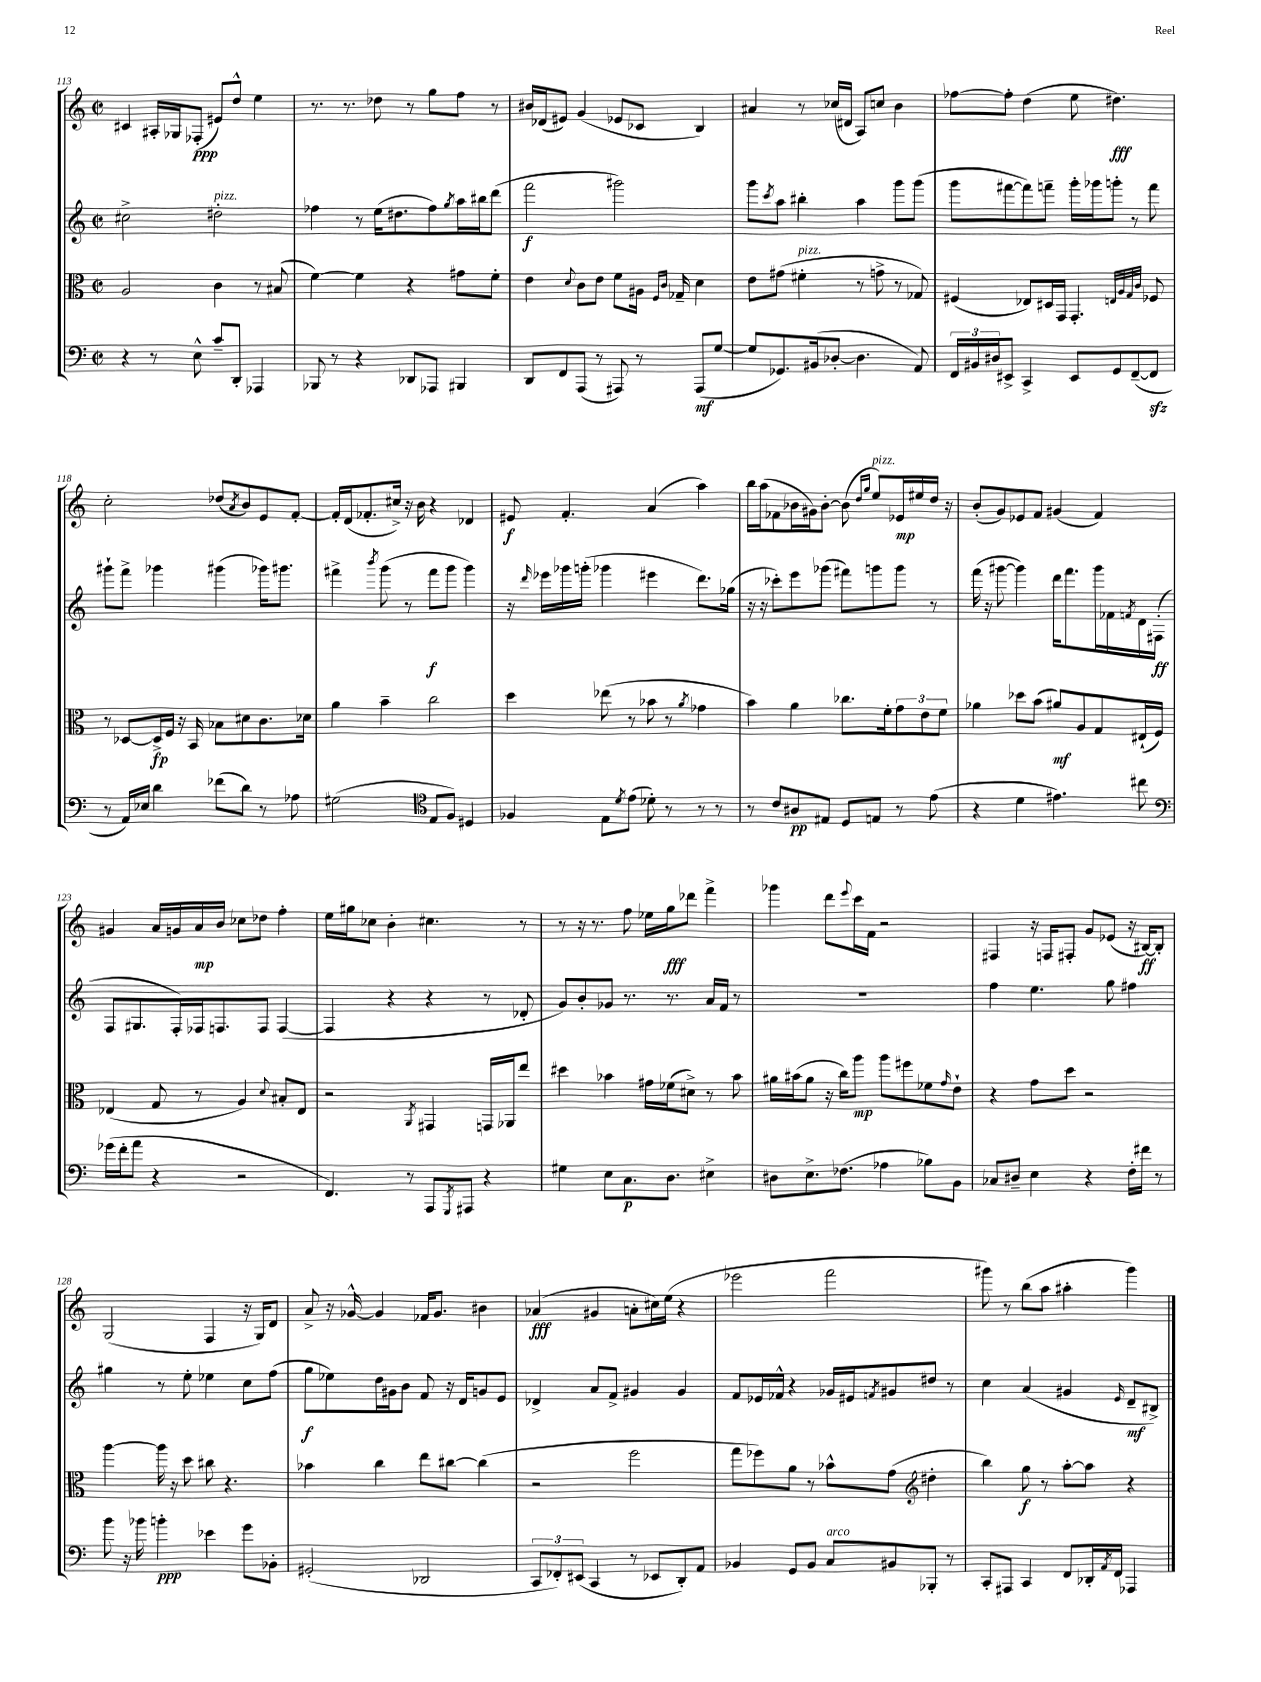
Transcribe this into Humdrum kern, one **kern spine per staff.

**kern	**kern	**kern	**kern
*staff4	*staff3	*staff2	*staff1
*clefF4	*clefC3	*clefG2	*clefG2
*k[]	*k[]	*k[]	*k[]
*M2/2	*M2/2	*M2/2	*M2/2
*met(c|)	*met(c|)	*met(c|)	*met(c|)
4r	2A	2cc#^	4c#
8r	.	.	16A#'
.	.	.	16G-
8E^^	.	.	(8F-'
8c~	4c	2dd#'	8e#)
8DD'	.	.	8dd^^
4AAA-	8r	.	4ee
.	(8B#	.	.
=	=	=	=
8BBB-	[4f)	4ff-	8.r
8r	.	.	.
.	.	.	8.r
4r	4f]	8r	.
.	.	(16ee	8dd-
.	.	8.dd#	.
8DD-	4r	.	8r
8AAA-	.	8ff-)	8gg
.	.	8qgg	.
4BBB#	8g#	16aa	8ff
.	.	16bb#	.
.	8f'	(8ddd	8r
=	=	=	=
8DD	4e	2fff	16b#
.	.	.	(16d-
8FF	.	.	8e#)
.	8qqd	.	.
(8AAA	8c	.	(4g
8r	8e	.	.
8AAA#)	8f	2ggg#)	8e-
8r	16A#	.	8c-
.	16qqF	.	.
.	16qqc	.	.
.	16G-~	.	.
(8AAA#	4d	.	4B)
[8G	.	.	.
=	=	=	=
8G]	8e	8ggg	4a#
.	.	8qccc	.
8.GG-)	(8g#	8aa	.
.	4f#'	4bb#'	8r
(16BB#	.	.	.
[8D-'	.	.	(16cc-
.	.	.	16d#
4.D-]	8r	4aa	8A)
.	8g^	.	8cc
.	8r	8ggg	4b
8AA)	8G-)	(8ggg	.
=	=	=	=
24FF	(4F#	8ggg	[8ff-
24BB#	.	.	.
24D#	.	.	.
8EE#^	.	[8fff#	8ff-']
4CC^	8E-)	8fff#])	(4dd
.	16D#	8fff~	.
.	16GG	.	.
8EE#	4.GG'	16ggg'	8ee
.	.	16ggg-	.
8GG	.	8ggg'	4.dd#)
([8FF~	.	8r	.
.	32qqE	.	.
.	32qqA	.	.
.	32qqG	.	.
.	32qqc	.	.
8FF]	8F-	8fff	.
=	=	=	=
8r	8r	8ggg#`	2cc'
16AA)	[8D-	8fff^	.
16E-	.	.	.
4d	16D-^]	4ggg-	.
.	16F	.	.
.	16r	.	.
.	16BB	.	.
(8f-	8B-	(4ggg#	(8dd-
.	.	.	8qa
8d)	8d#	.	8b)
8r	8.c	16ggg-)	8e
.	.	8.ggg#	.
8A-	.	.	[8f'
.	16d-	.	.
=	=	=	=
(2G#	4a	4fff#^	16f']
.	.	.	(16d
.	.	.	8.f-'
.	.	8qbbb	.
.	4b~	(8ggg	.
.	.	.	16cc#^)
.	.	8r	16r
.	.	.	16b
*clefC4	*	*	*
8E	2cc	8fff#	4r
8F)	.	8ggg	.
4D#	.	4ggg)	4d-
=	=	=	=
4F-	4dd	16r	8e#
.	.	16qqddd	.
.	.	16eee-	.
.	.	16ggg-	4.f'
.	.	(16ggg'	.
8E	(8ee-	4ggg-	.
8qd	.	.	.
(8e	8r	.	.
8d-')	8b-	4eee#	(4a
8r	8r	.	.
.	8qa	.	.
8r	4g-	8.ddd)	4aa)
8r	.	.	.
.	.	(16gg-	.
=	=	=	=
8r	4b)	16r	16bb
.	.	16r	(16aa
8c	.	8ccc-')	8f-
8A#	4a	8eee	16b-
.	.	.	16g#)
8E#	.	(8ggg-	[8b-'
8D	8.cc-	8fff#)	(8b-]
.	.	.	16qqdd
.	.	.	16qqgg
8E	.	8ggg	8ee)
.	16f'	.	.
8r	12g	8ggg	16e-
.	.	.	16ee#
.	12e	.	.
(8e	.	8r	16dd
.	12f	.	.
.	.	.	16r
=	=	=	=
4r	4a-	(16fff	(8b'
.	.	16r	.
.	.	[8ggg#	8g)
4d	8dd-	4ggg#])	8e-
.	(8b	.	8f
4.e#)	8a#)	16ddd	(4g#
.	.	8.fff	.
.	8A	.	.
.	8G	16ggg#	4f)
.	.	16f-	.
.	.	8qf	.
8cc#	(16E#`	16d	.
.	16F)	(16F#'	.
=	=	=	=
*clefF4	*	*	*
(16g-	(4E-	8F	4g#
16f'	.	.	.
8a	.	8.G#	.
4r	8G	.	16a
.	.	16F')	16g
.	8r	16F-	16a
.	.	8.F	16b
2r	4A)	.	8cc-
.	.	8F	8dd-
.	8qqd	.	.
.	8B#'	([4F	4ff'
.	8E-	.	.
=	=	=	=
4.FF)	2r	4F]	16ee
.	.	.	16gg#
.	.	.	8cc-
.	.	4r	4b'
8r	.	.	.
.	8qAA	.	.
8AAA	4GG#	4r	4.cc#
8qGGG	.	.	.
8AAA#	.	.	.
4r	16GG	8r	.
.	16AA-	.	.
.	8ee	8d-'	8r
=	=	=	=
4G#	4dd#	8g)	8r
.	.	8b'	16r
.	.	.	8.r
8E	4b-	8g-	.
8.C	.	8.r	8ff
.	16g#	.	16ee-
8.D	(16f-	8.r	16gg
.	8d#^)	.	8ddd-
4E#^	8r	16a	4fff^
.	.	16f	.
.	8b-	8r	.
=	=	=	=
8D#	16a#	1r	4ggg-
.	(16b#	.	.
8.E^	8a#	.	.
.	16r	.	8ddd
(8.F-	16cc)	.	.
.	.	.	8qqeee
.	8aa	.	16ccc
.	.	.	16f
4A-	8aa	.	2r
.	8ff#	.	.
8B-)	8f-	.	.
.	16qqg	.	.
8BB	8e`	.	.
=	=	=	=
8C-	4r	4ff	4F#
8D#~	.	.	.
4E	8g	4.ee	16r
.	.	.	16F
.	8dd	.	8F#'
4r	2r	.	8g
.	.	8gg	(8e-
16F'	.	4ff#	16r
16f#	.	.	[16B#)
8r	.	.	8B#']
=	=	=	=
8b	[4aa	4gg#	(2G
16r	.	.	.
16b-	.	.	.
4b'	16aa]	8r	.
.	16r	.	.
.	8dd	8ee'	.
4e-	8cc#	4ee-	4F
.	4.r	.	.
8g	.	8cc	16r
.	.	.	16G)
8BB-'	.	(8ff	8d
=	=	=	=
(2GG#'	4b-	8gg	8a^
.	.	8ee-)	16r
.	.	.	[16g-^^
.	4cc	16dd	4g-]
.	.	16g#	.
.	.	8b	.
2DD-	8ee	8f	16f-
.	.	.	8.g-
.	[8cc#	16r	.
.	.	16d	.
.	(4cc#]	8g	4b#
.	.	8e	.
=	=	=	=
12CC	2r	4d-^	(4a-
12FF-')	.	.	.
(12EE#	.	.	.
4CC	.	8a	4g#
.	.	8f^	.
8r	2ff	4g#	8a'
8EE-	.	.	16cc#)
.	.	.	(16ee
8DD')	.	4g#	4r
8AA	.	.	.
=	=	=	=
4BB-	8gg	8f	2eee-
.	8ff-)	16e-	.
.	.	16f-^^	.
8GG	8a	4r	.
8BB-	8r	.	.
8C	8b-^^	16g-	2fff
.	.	16e#	.
.	.	8qf	.
8BB#	(8g	8g#	.
*	*clefG2	*	*
8BBB-'	4dd#'	8dd#	.
8r	.	8r	.
=	=	=	=
8CC'	4bb)	4cc	8ggg#)
8AAA#	.	.	8r
4CC	8gg	(4a	(8bb
.	8r	.	8aa
8FF	[8aa'	4g#	4aa#'
16DD-'	8aa]	.	.
8qAA	.	.	.
16FF	.	.	.
.	.	16qqe	.
4AAA-	4r	8d~	4ggg#)
.	.	8B#^)	.
==	==	==	==
*-	*-	*-	*-
